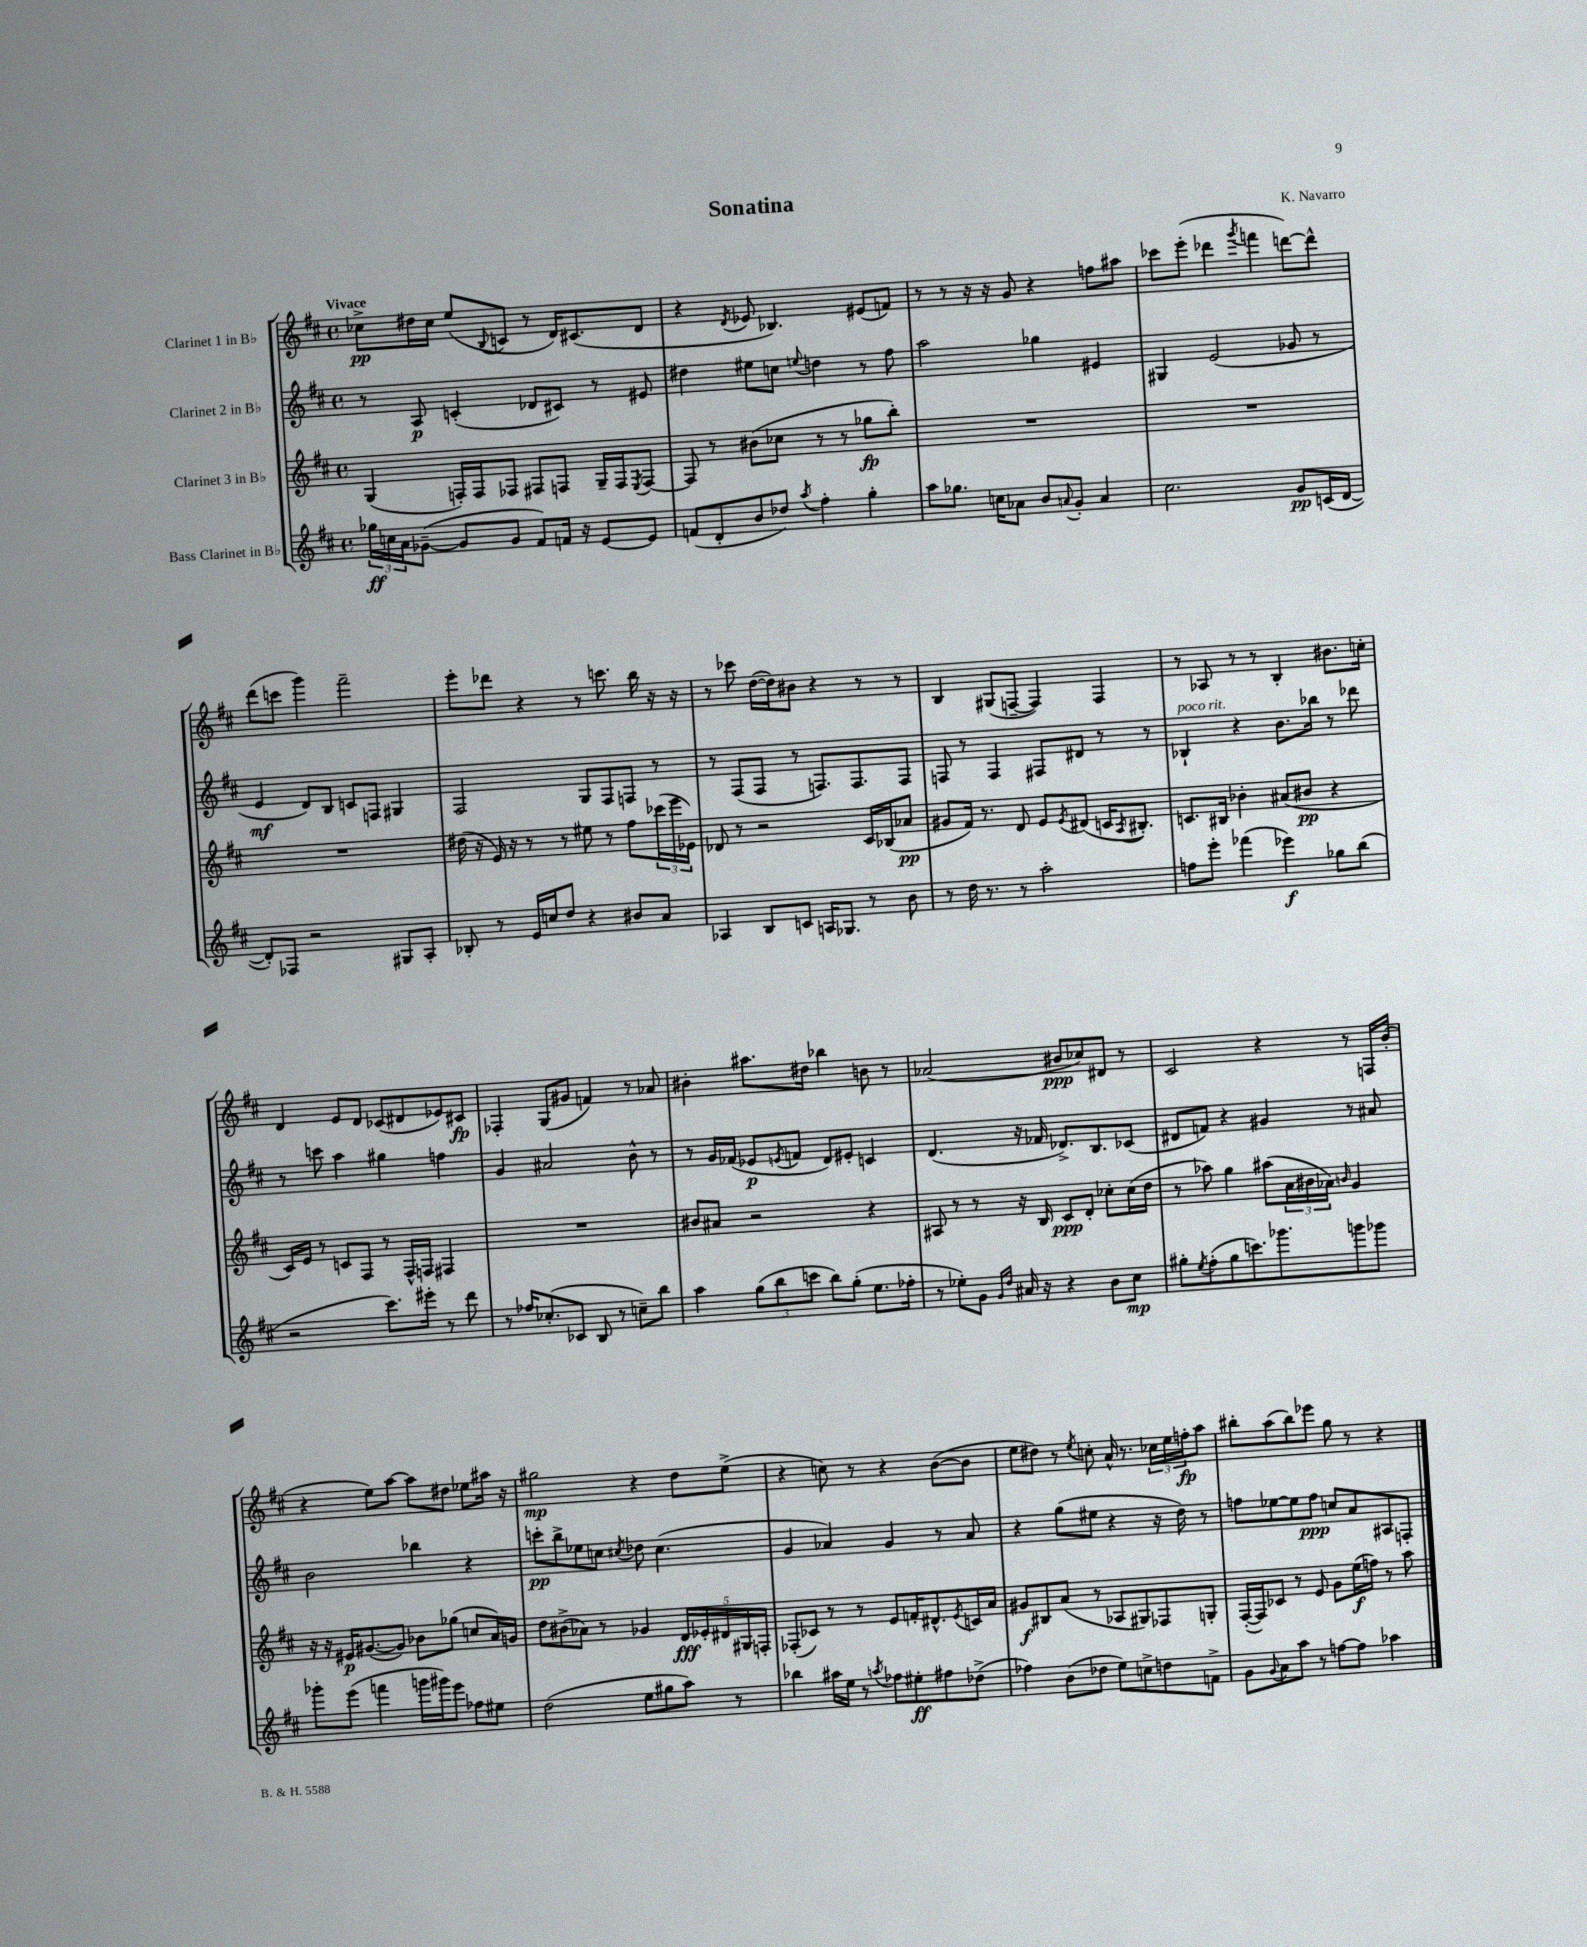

**kern	**dynam	**kern	**dynam	**kern	**dynam	**kern	**dynam
*part4	*part4	*part3	*part3	*part2	*part2	*part1	*part1
*staff4	*staff4	*staff3	*staff3	*staff2	*staff2	*staff1	*staff1
*I"Bass Clarinet in B♭	*	*I"Clarinet 3 in B♭	*	*I"Clarinet 2 in B♭	*	*I"Clarinet 1 in B♭	*
*clefG2	*	*clefG2	*	*clefG2	*	*clefG2	*
*k[f#c#]	*	*k[f#c#]	*	*k[f#c#]	*	*k[f#c#]	*
*M4/4	*	*M4/4	*	*M4/4	*	*M4/4	*
*met(c)	*	*met(c)	*	*met(c)	*	*met(c)	*
=1	=1	=1	=1	=1	=1	=1	=1
!	!	!	!	!	!	!LO:TX:a:B:t=Vivace	!
24gg-X\LL	ff	(4G/	.	8r	.	8cc-X^\L	pp
24ccn\	.	.	.	.	.	.	.
24a\J	.	.	.	.	.	.	.
([8g-X~\J	.	.	.	8A/	p	16dd#X\L	.
.	.	.	.	.	.	16cc-\JJ	.
8g-/L]	.	16Fn'/LL)	.	(4cn'/	.	(8ee/L	.
.	.	16F/J	.	.	.	.	.
.	.	.	.	.	.	8qqB/	.
8g-/J	.	8F-X/J	.	.	.	8cn/J	.
8f#/L)	.	8F#X/L	.	8d-X/L	.	8r	.
16fn/Jk	.	8Fn/J	.	8c#X/J)	.	16d/KL)	.
16r	.	.	.	.	.	(8.c#X/	.
[8e/L	.	16G~/LL	.	8r	.	.	.
.	.	16F/J	.	.	.	.	.
.	.	8qE/	.	.	.	.	.
8e/J]	.	[8F/J	.	8e#X/	.	8d/J	.
=2	=2	=2	=2	=2	=2	=2	=2
(8fn/L	.	8F/]	.	4dd#X\	.	4r	.
8d'/	.	8r	.	.	.	.	.
.	.	.	.	.	.	8qd/	.
8b/	.	(8b#X\L	.	8ee#X\L	.	8e-X/	.
8dd-X/J)	.	8cc-X\J	.	8ccn\J	.	4.B-X/)	.
8qaa/	.	.	.	8qqeen/	.	.	.
4ff#'\	.	8r	.	4ddn\	.	.	.
.	.	8r	.	.	.	.	.
4gg'\	.	8gg-X\L	fp	8r	.	(8e#X/L	.
.	.	8bb'\J)	.	8ff#\	.	8fn/J)	.
=3	=3	=3	=3	=3	=3	=3	=3
8aa\L	.	1r	.	2aa\	.	8r	.
8.gg-X\J	.	.	.	.	.	8r	.
.	.	.	.	.	.	16r	.
16ccn\KL	.	.	.	.	.	16r	.
8a-X\J	.	.	.	.	.	8g/	.
8b/L	.	.	.	4gg-X\	.	4r	.
8qqan/	.	.	.	.	.	.	.
8g'/J	.	.	.	.	.	.	.
4a/	.	.	.	4e#X/	.	8ffn\L	.
.	.	.	.	.	.	8aa#X\J	.
=4	=4	=4	=4	=4	=4	=4	=4
2.cc#\	.	1r	.	4G#X/	.	8ccc-X\L	.
.	.	.	.	.	.	(8eee'\J	.
.	.	.	.	(2e/	.	4ddd-X\	.
.	.	.	.	.	.	8qggg/	.
.	.	.	.	.	.	4fffn\	.
8g/L	pp	.	.	8g-X/	.	[8dddn\L)	.
(16cn/L	.	.	.	8r	.	8ddd^^\J]	.
[16d/JJ	.	.	.	.	.	.	.
!!LO:LB:g=z
=5	=5	=5	=5	=5	=5	=5	=5
8d'/L])	.	1r	.	4e/	mf	(8ddd\L	.
8F-X/J	.	.	.	.	.	8cccn\J	.
2r	.	.	.	8d/L)	.	4ggg\)	.
.	.	.	.	8B/J	.	.	.
.	.	.	.	8cn/L	.	2fff#~\	.
.	.	.	.	8Fn/J	.	.	.
8G#X/L	.	.	.	4G#X/	.	.	.
8A'/J	.	.	.	.	.	.	.
=6	=6	=6	=6	=6	=6	=6	=6
8B-X'/	.	(16dd#X\	.	2F#/	.	8eee'\L	.
.	.	16r	.	.	.	.	.
8r	.	16e/)	.	.	.	8ddd-X\J	.
.	.	16r	.	.	.	.	.
16e/LL	.	8r	.	.	.	4r	.
16ccn/J	.	.	.	.	.	.	.
8dd/J	.	8r	.	.	.	.	.
4r	.	8ee#X\	.	8G/L	.	8r	.
.	.	8r	.	8F#/	.	8.cccn\	.
8b#X/L	.	8ff#\L	.	8Fn/J	.	.	.
.	.	.	.	.	.	16bb\	.
8a/J	.	(24ccc-X\L	.	8r	.	16r	.
.	.	24eee\	.	.	.	.	.
.	.	.	.	.	.	16r	.
.	.	24e-X\JJ)	.	.	.	.	.
=7	=7	=7	=7	=7	=7	=7	=7
4A-X/	.	8d-X/	.	8r	.	8r	.
.	.	8r	.	(8F#/L	.	8ccc-X\	.
8B/L	.	2r	.	8F#/J	.	([16dd\LL	.
.	.	.	.	.	.	16dd\J])	.
8cn/J	.	.	.	8r	.	8b#X\J	.
16An/KL	.	.	.	8.Fn/L)	.	4r	.
8.G-X/J	.	.	.	.	.	.	.
.	.	.	.	8.F/	.	.	.
8r	.	16c#/LL	.	.	.	8r	.
.	.	(16B-X/J	.	.	.	.	.
8b\	.	8a-X/J	pp	8F/J	.	8r	.
=8	=8	=8	=8	=8	=8	=8	=8
8r	.	8g#X/L	.	8Fn/	.	4B/	.
16dd\	.	16f#/Jk)	.	8r	.	.	.
8.r	.	8.r	.	.	.	.	.
.	.	.	.	4F/	.	(8G#X/L	.
8r	.	8d/	.	.	.	[8Fn~/J	.
2aa'\	.	8e/L	.	8F#X/L	.	4F/])	.
.	.	8qe/	.	.	.	.	.
.	.	(8d#X/J	.	8d#X/J	.	.	.
.	.	16cn/KL	.	8r	.	4F/	.
.	.	8qA/	.	.	.	.	.
.	.	8.B#X'/J)	.	.	.	.	.
.	.	.	.	8r	.	.	.
=9	=9	=9	=9	=9	=9	=9	=9
!	!	!	!	!LO:TX:a:i:t=poco rit.	!	!	!
8ffn\L	.	8.cn/L	.	4B-X`/	.	8r	.
8eee'\J	.	.	.	.	.	8A-X/	.
.	.	16B#X/Jk	.	.	.	.	.
(4fff-X\	.	4b-X'\	.	4r	.	8r	.
.	.	.	.	.	.	8r	.
4eee-X\)	f	(8a#X/L	.	8.b\L	.	4B'/	.
.	.	8b#X/J	pp	.	.	.	.
.	.	.	.	16bb-X\Jk	.	.	.
8gg-X\L	.	4r	.	8r	.	8.b#X\L	.
(8bb\J	.	.	.	8ddd-X\	.	.	.
.	.	.	.	.	.	16ccn'\Jk	.
!!LO:LB:g=z
=10	=10	=10	=10	=10	=10	=10	=10
2r	.	16c#/LL)	.	8r	.	4d/	.
.	.	16e/JJ	.	.	.	.	.
.	.	8r	.	8cccn\	.	.	.
.	.	8cn/L	.	4aa\	.	8e/L	.
.	.	8F#/J	.	.	.	8d/J	.
8.ccc#\L)	.	8r	.	4gg#X\	.	(8c-X/L	.
.	.	16F#^^/LL	.	.	.	8d#X/	.
16eee#X'\Jk	.	16Fn/JJ	.	.	.	.	.
8r	.	4F#X/	.	4ffn\	.	8e-X/)	.
8ddd\	.	.	.	.	.	8c#X/J	fp
=11	=11	=11	=11	=11	=11	=11	=11
8r	.	1r	.	4g/	.	4F-X'/	.
16ff-X/KL	.	.	.	.	.	.	.
(8.cc-X'/	.	.	.	.	.	.	.
.	.	.	.	2a#X/	.	(8G/L	.
8c-X/J	.	.	.	.	.	8g#X/J	.
8B/	.	.	.	.	.	4fn/)	.
8r	.	.	.	.	.	.	.
8ccn~\L)	.	.	.	8b^^\	.	8r	.
8bb\J	.	.	.	8r	.	8a-X/	.
=12	=12	=12	=12	=12	=12	=12	=12
4aa\	.	8b#X/L	.	8r	.	4b#X'\	.
.	.	8a#X/J	.	16g/LL	.	.	.
.	.	.	.	(16f-X/JJ	.	.	.
(12gg\L	.	2r	.	8e-X/L	p	8.aa#X\L	.
12bb\	.	.	.	.	.	.	.
.	.	.	.	8qen/	.	.	.
.	.	.	.	8fn/J	.	.	.
12cccn\J	.	.	.	.	.	.	.
.	.	.	.	.	.	16dd#X\Jk	.
8bb\L)	.	.	.	8d/L)	.	4bb-X\	.
(8gg'\J	.	.	.	8e#X'/J	.	.	.
8.ee\L	.	4r	.	4cn/	.	8bn\	.
.	.	.	.	.	.	8r	.
16ff-X'\Jk	.	.	.	.	.	.	.
=13	=13	=13	=13	=13	=13	=13	=13
8r	.	8A#X/	.	(4.d/	.	(2a-X/	.
8ee-X'\L)	.	8r	.	.	.	.	.
8g\J	.	8r	.	.	.	.	.
16qqg/LL	.	.	.	.	.	.	.
16qqdd/JJ	.	.	.	.	.	.	.
16a#X/	.	16r	.	16r	.	.	.
16r	.	16B/	.	16f-X/	.	.	.
4r	.	8c#/L	ppp	8.d-X^/L)	.	8b#X/L	ppp
.	.	8d'/J	.	.	.	8cc-X/)	.
.	.	.	.	8.B/	.	.	.
8b\L	.	8cc-X'\L	.	.	.	8d#X/J	.
8cc#\J	mp	(16cc-\L	.	(8c-X/J	.	8r	.
.	.	16dd\JJ	.	.	.	.	.
=14	=14	=14	=14	=14	=14	=14	=14
8gg#X'\L	.	8r	.	8d#X/L	.	2c#/	.
8qee/	.	.	.	.	.	.	.
(8ff#'\	.	8aa-X\)	.	8fn/J)	.	.	.
8gg#\	.	4gg\	.	4r	.	.	.
8.cccn\)	.	.	.	.	.	.	.
.	.	(8aa#X\L	.	4g#X/	.	4r	.
8.ggg-X\	.	.	.	.	.	.	.
.	.	24a\L	.	.	.	.	.
.	.	24b#X\	.	.	.	.	.
.	.	24a-X\JJ)	.	.	.	.	.
.	.	16qqbn/	.	.	.	.	.
8gggn\	.	4g/	.	8r	.	8r	.
8ggg-X\J	.	.	.	8a#X/	.	16Fn/LL	.
.	.	.	.	.	.	(16b'/JJ	.
!!LO:LB:g=z
=15	=15	=15	=15	=15	=15	=15	=15
8ggg-X'\L	.	16r	.	2b\	.	4r	.
.	.	16r	.	.	.	.	.
(8eee\J	.	16e#X/KL	p	.	.	.	.
.	.	([8.g#X/	.	.	.	.	.
4fffn\	.	.	.	.	.	8ee\L)	.
.	.	8g#/J])	.	.	.	[8aa\J	.
16gggn\LL	.	8b-X\L	.	4bb-X\	.	8aa\L]	.
16ggg#X\J)	.	.	.	.	.	.	.
8eee\J	.	(8gg-X\J	.	.	.	8dd#X\J	.
8ff-X\L	.	8ccn/L	.	4r	.	8ee-X\L	.
8ee#X\J	.	16a/L)	.	.	.	16aa#X\Jk	.
.	.	16gn/JJ	.	.	.	16r	.
=16	=16	=16	=16	=16	=16	=16	=16
(2dd\	.	8dd\L	.	8cccn'\L	pp	2gg#X\	mp
.	.	(8b#X^\	.	8bb^\	.	.	.
.	.	8a-X\J)	.	8ee-X\	.	.	.
.	.	8r	.	8ccn\J	.	.	.
.	.	.	.	8qcc#X/	.	.	.
8ee\L	.	4g-X/	.	8dd-X\	.	4r	.
8gg#X\	.	.	.	(4.cc#\	.	.	.
8aa\J)	.	20d/LL	fff	.	.	8dd\L	.
.	.	20e-X'/	.	.	.	.	.
.	.	20d#X/	.	.	.	.	.
8r	.	.	.	.	.	(8ee^\J	.
.	.	20G#X/	.	.	.	.	.
.	.	20Fn'/JJ	.	.	.	.	.
=17	=17	=17	=17	=17	=17	=17	=17
4bb-X\	.	(8F-X'/L	.	4g/	.	4r	.
.	.	8c-X/J)	.	.	.	.	.
16aa#X\LL	.	8r	.	4a-X/)	.	8ccn\)	.
16ee\JJ	.	.	.	.	.	.	.
8r	.	8r	.	.	.	8r	.
8qaan/	.	.	.	.	.	.	.
8ff-X\L	.	8e/L	.	4g/	.	4r	.
8ee#X'\	ff	16fn'/K	.	.	.	.	.
.	.	8.d#X^^/	.	.	.	.	.
8ff#X\	.	.	.	8r	.	([8b\L	.
.	.	8qe/	.	.	.	.	.
(8dd-X^\J	.	16cn/L	.	8a-/	.	8b\J]	.
.	.	16a/JJ	.	.	.	.	.
=18	=18	=18	=18	=18	=18	=18	=18
4ff-X\)	.	8g#X/L	f	4r	.	8ee\L	.
.	.	8B#X/	.	.	.	8dd#X\J)	.
(8b\L	.	(8a/J	.	(8gg\L	.	8r	.
.	.	.	.	.	.	8qee/	.
8dd-X\J	.	8r	.	8ee#X\J	.	8ccn'\	.
8ee\L)	.	8A-X/L	.	4r	.	16a^^/	.
.	.	.	.	.	.	8.r	.
8ccn^\	.	8G#X/)	.	.	.	.	.
8ddn\	.	8F-X/	.	16r	.	24cc-X\LL	.
.	.	.	.	.	.	24ee\	.
.	.	.	.	16dd\)	.	.	.
.	.	.	.	.	.	24ffn'\J	fp
8fn^\J	.	8Gn'/J	.	8r	.	8aa\J	.
=19	=19	=19	=19	=19	=19	=19	=19
8g\L	.	([16F#'/LL	.	8ffn\L	.	8bb#X'\L	.
.	.	16F#/J])	.	.	.	.	.
8qqg/	.	.	.	.	.	.	.
8a\	.	8c-X/J	.	[8ee-X\	.	(8aa\	.
8aa\J	.	8r	.	8ee-\]	.	8bb#\)	.
8r	.	8e/	.	8ff\J	ppp	8eee-X\J	.
[8ffn\L	.	8g\L	.	8ccn/L	.	8gg\	.
8ff\J]	.	(16ee\L	f	8a/	.	8r	.
.	.	16ffn\JJ)	.	.	.	.	.
4aa-X\	.	8r	.	8A#X/	.	4r	.
.	.	8aa\	.	8Fn'/J	.	.	.
==	==	==	==	==	==	==	==
*-	*-	*-	*-	*-	*-	*-	*-
